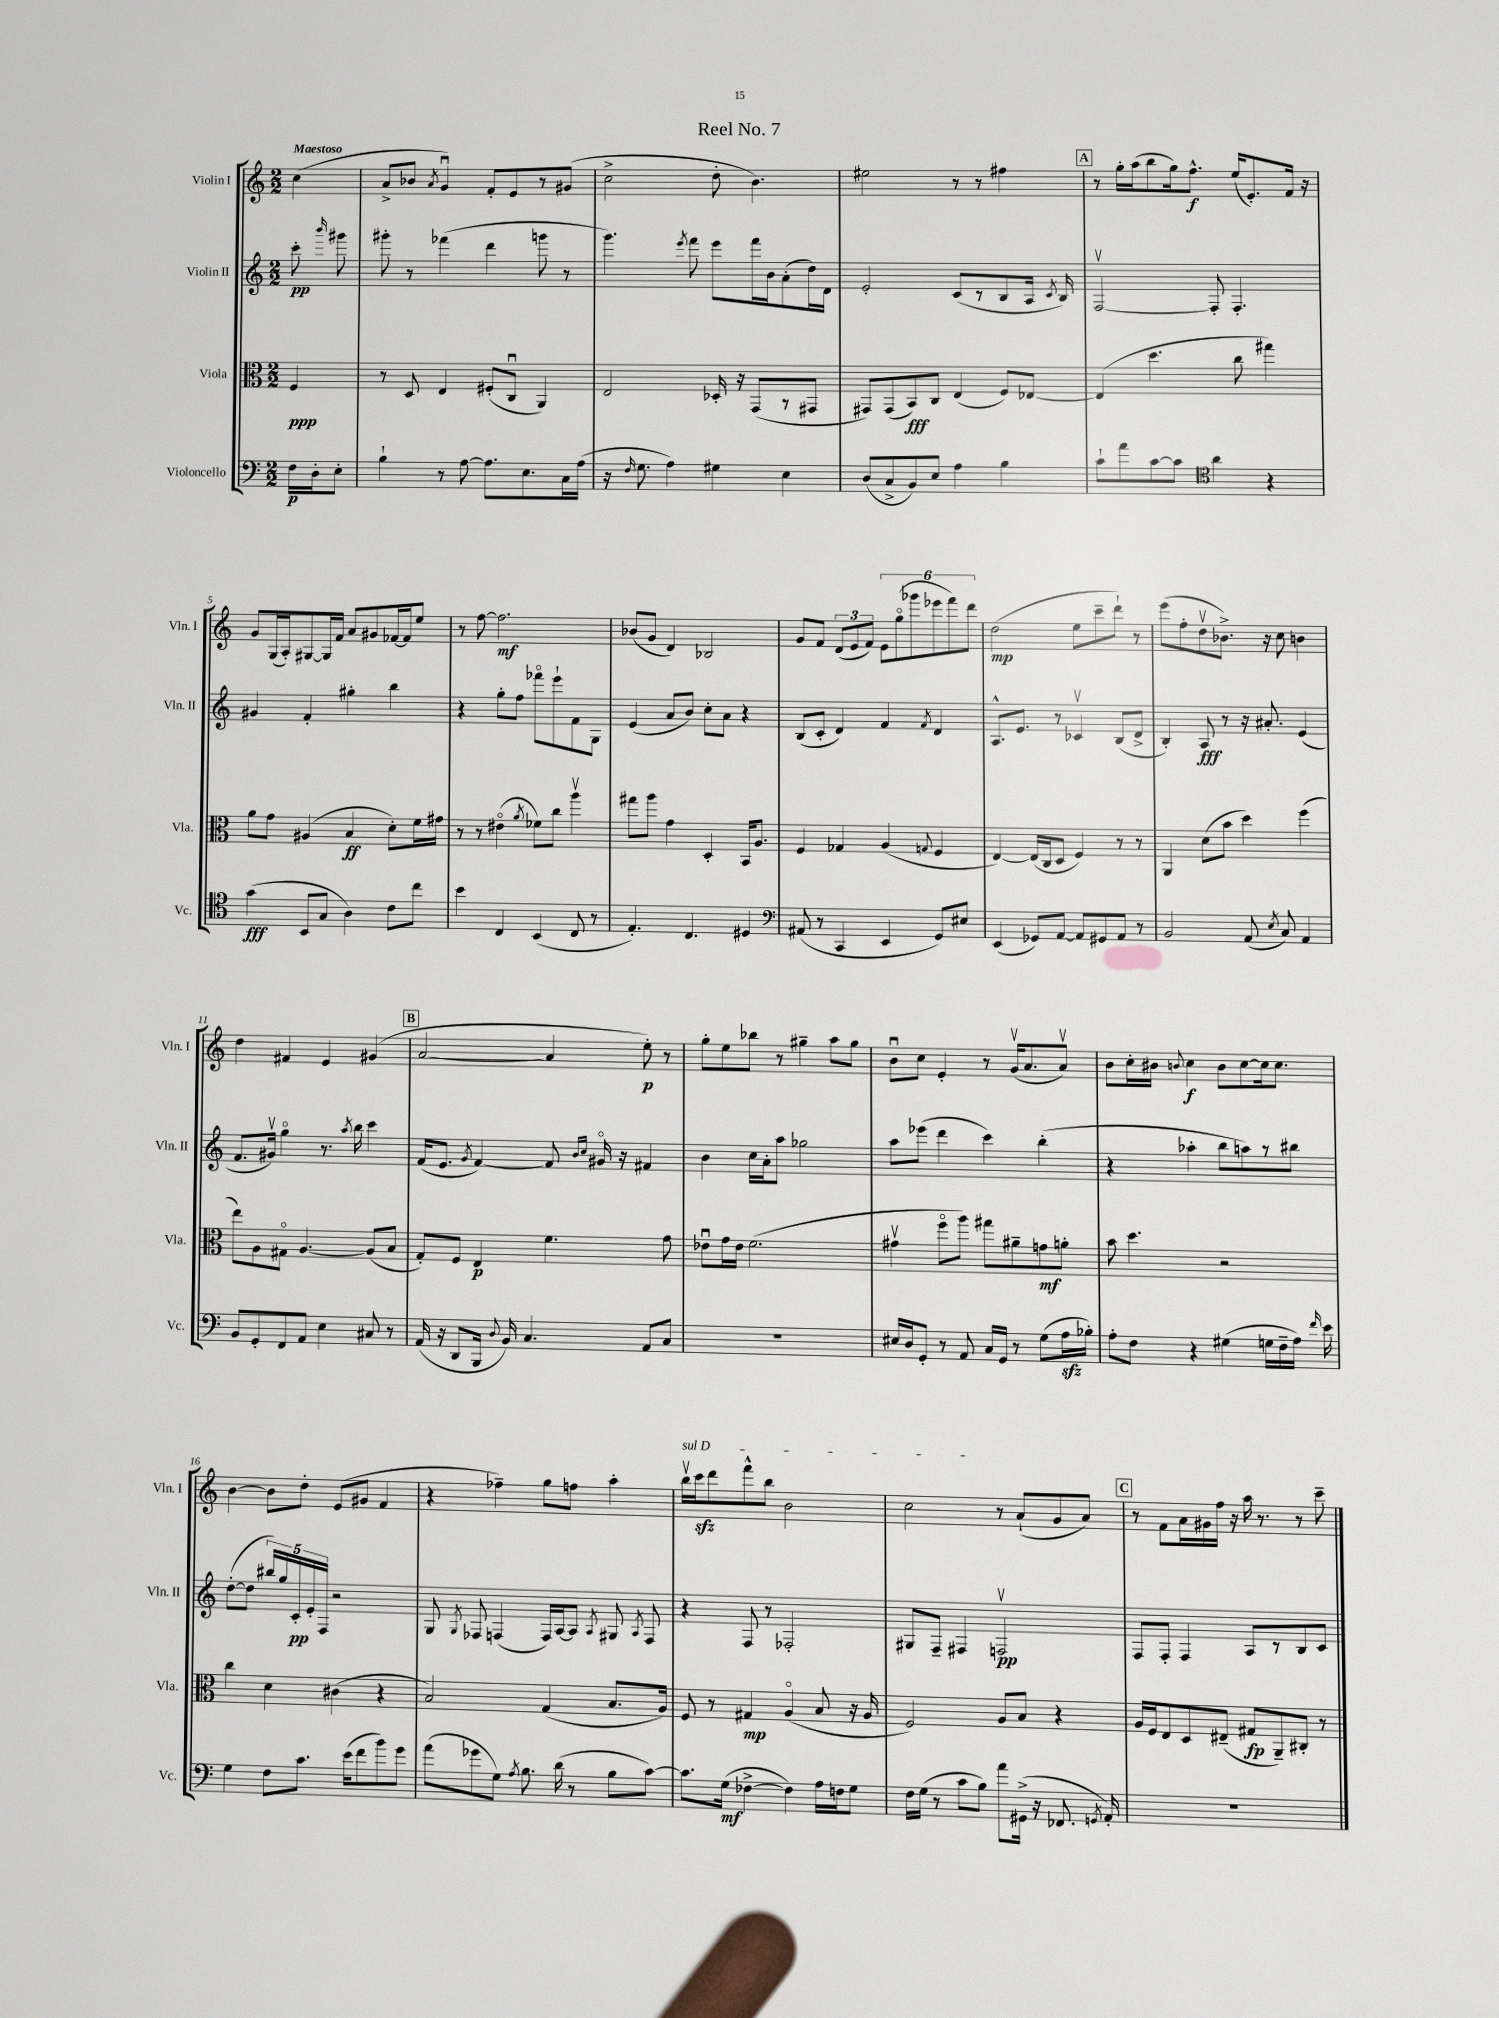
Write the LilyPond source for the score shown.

\header { title = "Reel No. 7" }
<<
\new StaffGroup <<
\new Staff = "s0" \with { instrumentName = "Violin I" shortInstrumentName = "Vln. I" } {
    \clef treble \key c \major \numericTimeSignature \time 2/2 \partial 4 \tempo "Maestoso"
    \autoBeamOff c''4( |
    a'8[-> bes'8] \acciaccatura { a'8 } g'4\downbow) f'8[-. e'8 r8 gis'8]( |
    c''2-> d''8-. b'4.) |
    eis''2 r8 r8 fis''4 |
    \mark \markup { \box "A" } r8 g''16[-. a''16( b''8 g''16) f''8.]-^\f e''16[( e'8.-.) f'16] r16 |
    g'8[ g16( a16-.) gis8~ gis16 f'16] a'8[ gis'8 fes'16~ fes'16 e''8] |
    r8 f''8~ f''2.\mf |
    bes'8[( g'8] d'4) bes2 |
    g'8[ f'8] \tuplet 3/2 { d'8[( e'8 f'8]) } \tuplet 6/4 { e'8[ g''8\flageolet( ges'''8 ees'''8 f'''8) d'''8] } |
    d''2\mp( e''8[ c'''8-- d'''8]-!) r8 |
    e'''8[( f''8-. d''8\upbow bes'8.]->) r16 c''8 b'4 |
    d''4 fis'4 e'4 gis'4( |
    \mark \markup { \box "B" } a'2~ a'4 e''8-.\p) r8 |
    g''8[-. e''8 bes''8] r8 gis''4-- a''8[ gis''8] |
    b'8[\downbow c''8] e'4-. r8 g'16[\upbow( a'8. a'8]\upbow) |
    b'8[ c''16-. bis'16] \appoggiatura { b'8 } c''4\f b'8[ c''8~ c''16 c''8.] |
    b'4~ b'8[ d''8]-. e'8[( gis'8] f'4 |
    r4 fes''4--) g''8[ f''8] a''4-. |
    \once \override TextSpanner.bound-details.left.text = \markup { \italic "sul D" } b''16[\upbow\startTextSpan c'''16\sfz d'''8 f'''8-^ b''8] b'2 |
    c''2\stopTextSpan r8 a'8[-!( g'8 a'8]) |
    \mark \markup { \box "C" } r8 f'8[ a'16 gis'16 f''16] r16 a''16 r8. r8 c'''8-- \bar "|." |
}
\new Staff = "s1" \with { instrumentName = "Violin II" shortInstrumentName = "Vln. II" } {
    \clef treble \key c \major \numericTimeSignature \time 2/2 \partial 4
    \autoBeamOff c'''8-.\pp \grace { b'''16 } gis'''8 |
    gis'''8-. r8 fes'''4( d'''4 g'''8 r8 |
    g'''4.) \acciaccatura { e'''8 } f'''8 e'''8[ f'''16 b'16 a'8-.( d''16) d'16] |
    e'2-. c'8[( r8 b8 a16] \acciaccatura { c'8 } b16) |
    \mark \markup { \box "A" } f2~\upbow f8-. f4.-. |
    gis'4 f'4-. gis''4-. b''4 |
    r4 g''8[-. f''8] fes'''8[\flageolet e'''8-! f'8 g8] |
    e'4( a'8[ b'8]) c''8[-. a'8] r4 |
    b8[( c'8]-. d'4) f'4 \acciaccatura { f'8 } d'4 |
    a8.[-^ e'8.] r8 ces'4\upbow b8[( d'8]-> |
    b4-.) a8\fff r8 r16 ais'8.-. e'4( |
    f'8.[ gis'16]\upbow) g''4\flageolet r8. \acciaccatura { a''8 } b''16 c'''4 |
    \mark \markup { \box "B" } f'16[( e'8.] \acciaccatura { g'8 } f'4~) f'8 \grace { b'16[ c''16] } gis'16\flageolet r16 fis'4 |
    b'4 c''16[ a'16-. a''8] ges''2 |
    a''8[ ees'''8]( d'''4 c'''4) b''4-.( |
    r4 aes''4-. b''8[ a''8) r8 bis''8] |
    d''8[~-.( d''8] \tuplet 5/4 { bis''16[) g''16 c'16-.\pp e'16-. f16] } r2 |
    g8 \acciaccatura { g8 } fes8 f4( f16[) a16~ a8] \acciaccatura { a8 } gis8 \acciaccatura { a8 } f8 |
    r4 f8 r8 fes2-. |
    gis8[ f8]-- fis4 f2\upbow\pp |
    \mark \markup { \box "C" } f8[ f8]-. f4 a8[ r8 b8 c'8] \bar "|." |
}
\new Staff = "s2" \with { instrumentName = "Viola" shortInstrumentName = "Vla." } {
    \clef alto \key c \major \numericTimeSignature \time 2/2 \partial 4
    \autoBeamOff f4\ppp |
    r8 d8 e4 fis8[-.( c8]\downbow a,4) |
    e2 des16-. r16 g,8[( r8 gis,8] |
    gis,8[) gis,8( b,8\fff) c8] e4( f8[) ees8]~ |
    \mark \markup { \box "A" } ees4( d''4. c''8 gis''4) |
    a'8[ g'8] ais4( b4\ff d'8[-.) f'16 gis'16] |
    r8 r8 eis'4\flageolet( \acciaccatura { a'8 } fes'8[) c''8] a''4\upbow |
    gis''8[ a''8] g'4 d4-. b,16[ a8.] |
    f4 ges4 a4( \appoggiatura { g8 } f4 |
    e4~) e16[( c16 d8] f4) r8 r8 |
    a,4 d'8[( b'8] d''4) f''4( |
    e''8[) a8 gis8]\flageolet a4.~ a8[( b8] |
    \mark \markup { \box "B" } g8[-.) f8] e4\p f'4. g'8 |
    ees'8[\downbow g'16 ees'16] f'2.( |
    gis'4\upbow f''8[\flageolet a''8]) gis''8[ ais'8-- g'8\mf a'8]-. |
    b'8 d''4. r2 |
    c''4 d'4 cis'4( r4 |
    b2) g4( b8.[ a16]) |
    f8 r8 gis4\mp a4\flageolet( b8 r16 a16 |
    f2) a8[ b8] r4 |
    \mark \markup { \box "C" } a16[ f16 e8 d8 eis8]--( gis8[\fp a,8--) cis8]-. r8 \bar "|." |
}
\new Staff = "s3" \with { instrumentName = "Violoncello" shortInstrumentName = "Vc." } {
    \clef bass \key c \major \numericTimeSignature \time 2/2 \partial 4
    \autoBeamOff f16[\p d16-. e8]-. |
    b4-! r8 a8~ a8.[ e8. c16 a16]( |
    r16 \grace { f16 } g8. a4) gis4 e4 |
    d8[( c8-> b,8) e8] a4 b4 |
    \mark \markup { \box "A" } c'8[-! a'8 c'8~ c'8] \clef tenor a'4 r4 |
    g'4\fff( b,8[ g8] a4) c'8[ c''8] |
    b'4 c4 b,4( c8 r8 |
    e4.-.) c4. dis4 |
    \clef bass ais,8( r8 c,4 e,4 g,8[) eis8] |
    e,4( ges,8[) a,8]~ a,8[ gis,8 a,8] r8 |
    b,2 a,8( \acciaccatura { e8 } c8) a,4 |
    b,8[ g,8-. f,8 a,8] e4 cis8 r8 |
    \mark \markup { \box "B" } a,16( r16 d,8[ b,,16] \appoggiatura { d8 } b,16) c4. a,8[ c8] |
    R1 |
    eis16[ d16 g,8]-. r8 a,8 c16[ g,16] r8 g8[( a16\sfz bes16]-.) |
    a8[-. f8] r4 gis4( g16[ f16-- a16]) \grace { f'16 } e'16 |
    g4 f8[ c'8.] e'16[( f'8 b'8) g'8] |
    a'8[( ges'8 g8]) \acciaccatura { a8 } b8. d'16( r8 b8[ c'8]~) |
    c'8.[ g16]\mf( fes4~-> fes4) a16[ f16 g8] |
    f16[ g16]( r8 c'8[ b8]) a'8[ gis,16]->( r16 fes,8. \acciaccatura { g,8 } a,16-.) |
    \mark \markup { \box "C" } R1 \bar "|." |
}
>>
>>
